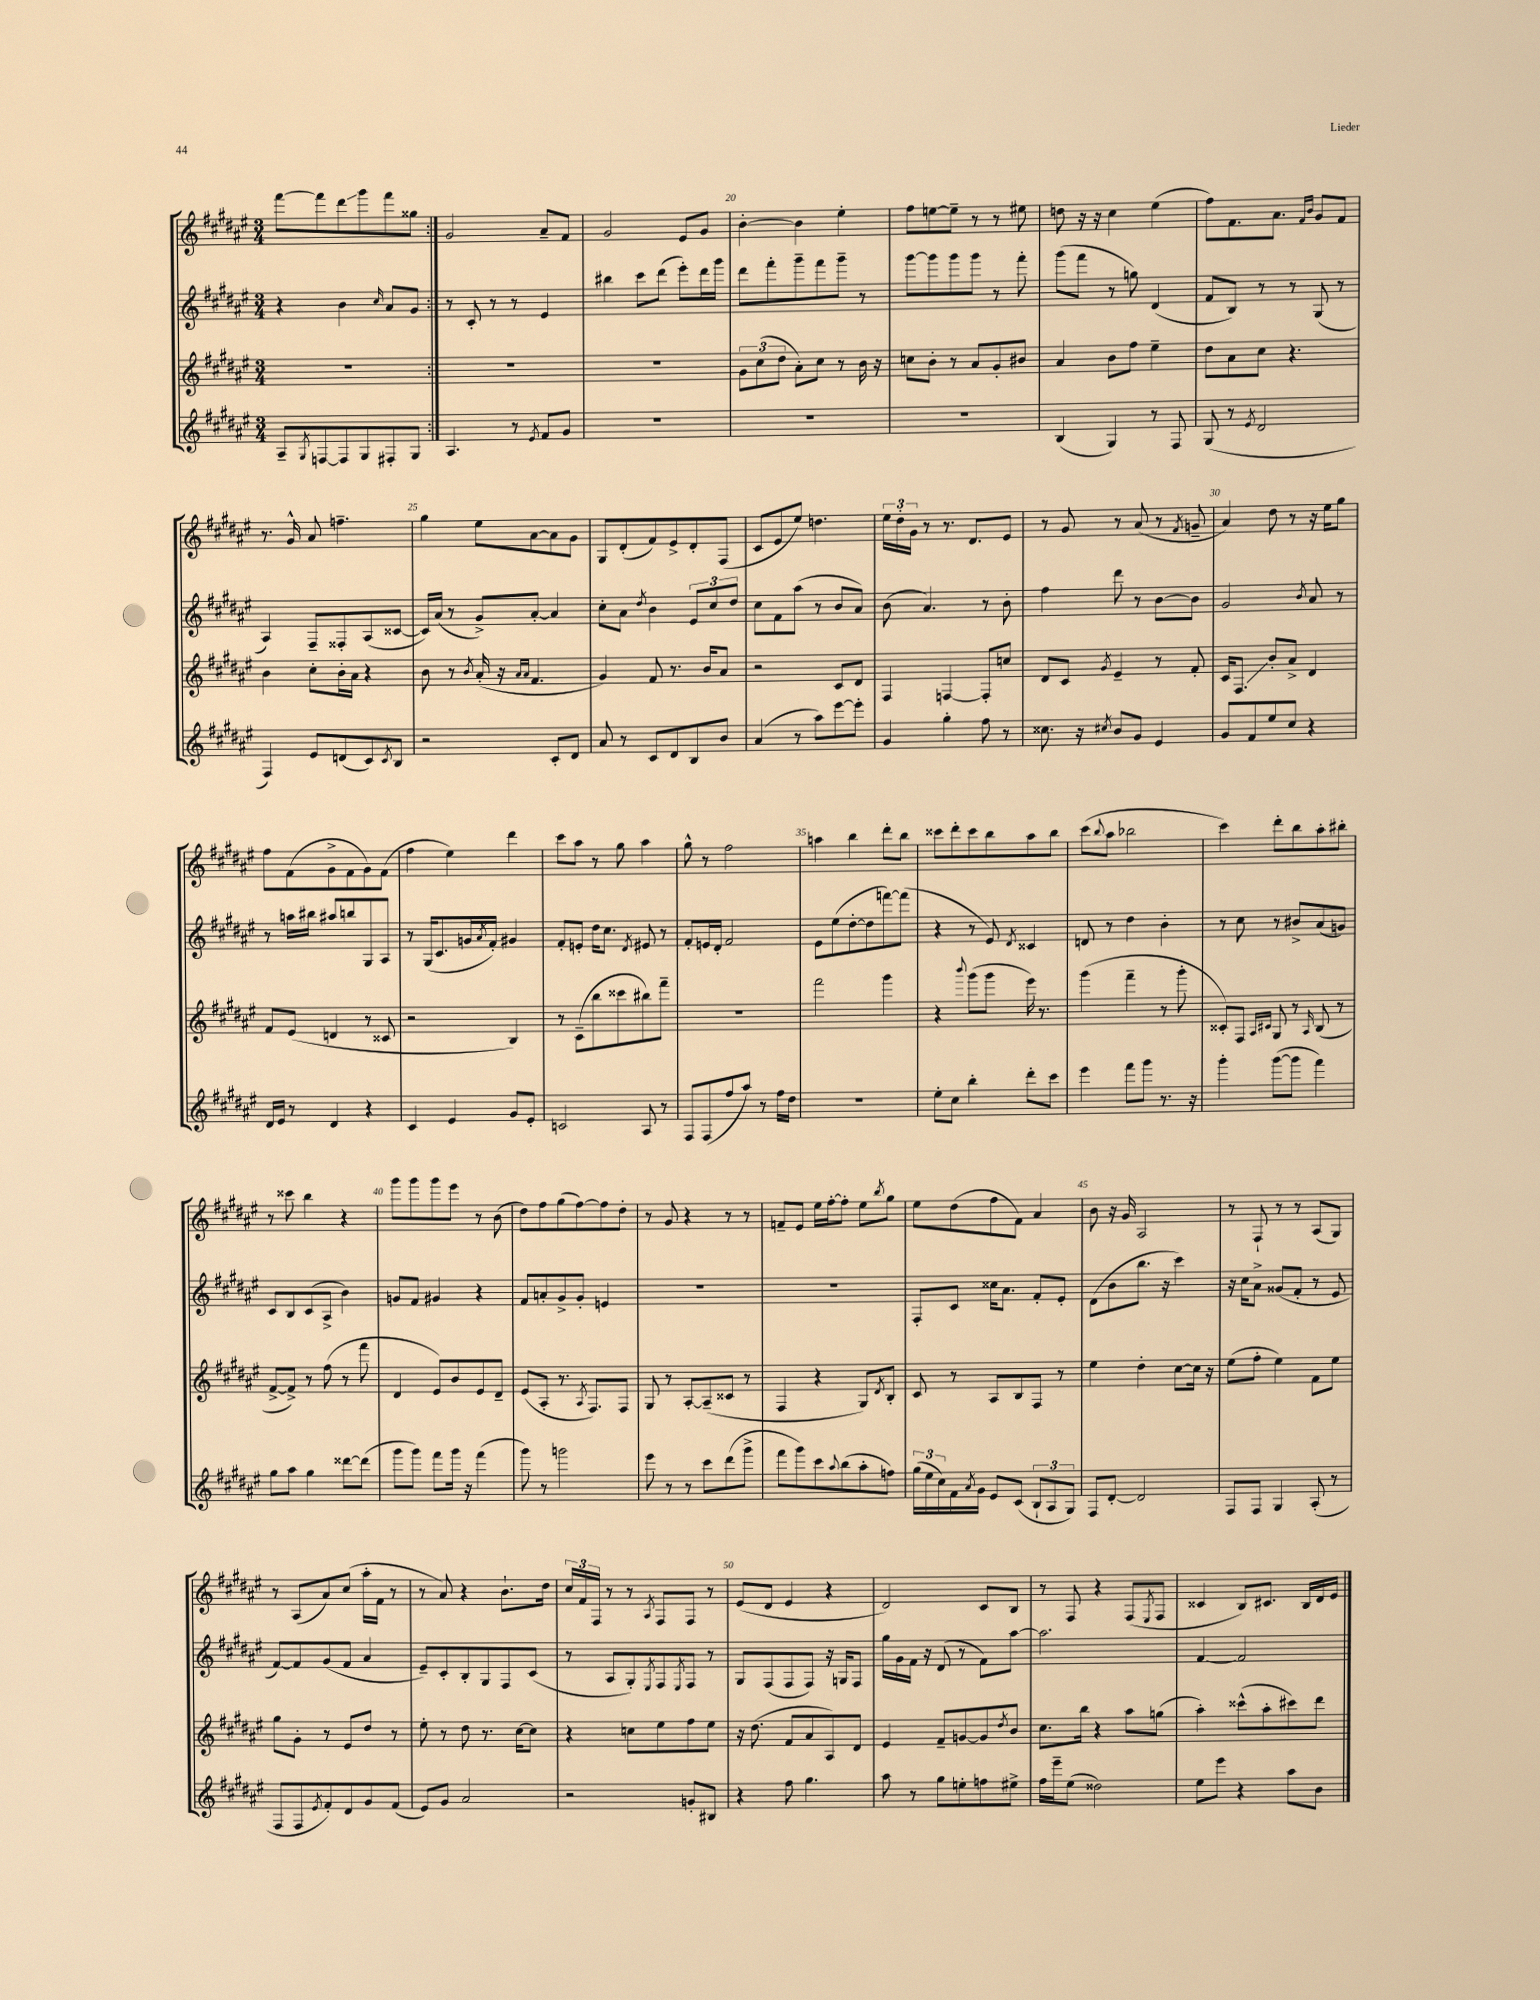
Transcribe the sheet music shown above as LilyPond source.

<<
\new StaffGroup <<
\new Staff = "s0" {
    \clef treble \key fis \major \numericTimeSignature \time 3/4
    \repeat volta 2 { fis'''8~ fis'''8 dis'''8\glissando gis'''8 fis'''8 gisis''8 | }
    gis'2 ais'8-- fis'8 |
    gis'2 eis'8 gis'8 |
    b'4~-. b'4 eis''4-. |
    fis''8 e''8~ e''8-- r8 r8 eis''8 |
    d''8 r16 r16 cis''4 eis''4( |
    fis''8) fis'8. ais'8. \grace { fis'16 b'16 } gis'8 fis'8 |
    r8. gis'16-^ ais'8 f''4.-- |
    gis''4 eis''8 ais'8~ ais'8 gis'8 |
    gis8 dis'8-.( fis'8) eis'8-> dis'8-. fis8( |
    cis'8 eis'8 eis''8) d''4. |
    \tuplet 3/2 { eis''16 dis''16-. gis'16 } r8 r8. dis'8. eis'8 |
    r8 gis'8 r8 ais'8( r8 \acciaccatura { fis'8 } g'8-- |
    ais'4) dis''8 r8 r16 eis''16 gis''8 |
    fis''8 fis'8( gis'8-> fis'8 gis'8) fis'8( |
    fis''4 eis''4) dis'''4 |
    cis'''8 ais''8 r8 gis''8 ais''4 |
    gis''8-^ r8 fis''2 |
    a''4 b''4 dis'''8-. b''8 |
    cisis'''8 dis'''8-. cisis'''8 b''8 ais''8 b''8 |
    cis'''8( \appoggiatura { b''8 } ais''8 bes''2 |
    cis'''4) dis'''8-. b''8 ais''8-. bis''8-. |
    r8 cisis'''8 b''4 r4 |
    gis'''8 gis'''8 gis'''8 eis'''8 r8 b'8( |
    dis''8) fis''8 gis''8( fis''8~) fis''8 dis''8-. |
    r8 gis'8 r4 r8 r8 |
    f'8-- eis'8 eis''16 fis''16~-. fis''8-. eis''8 \acciaccatura { b''8 } gis''8 |
    eis''8 dis''8( fis''8 fis'8) ais'4 |
    b'8 r16 gis'16 ais2 |
    r8 fis8-! r8 r8 ais8( gis8) |
    r8 ais8( ais'8) cis''8( ais''16-. fis'16 r8 |
    r8 ais'8) r4 b'8.-! dis''16 |
    \tuplet 3/2 { cis''16 fis'16 fis16 } r8 r8 \acciaccatura { ais8 } fis8 fis8 r8 |
    eis'8( dis'8 eis'4 r4 |
    dis'2) cis'8 b8 |
    r8 fis8 r4 fis8( \acciaccatura { eis8 } fis8 |
    cisis'4 b8) cis'8. b16 dis'16 eis'16 \bar "|." |
}
\new Staff = "s1" {
    \clef treble \key fis \major \numericTimeSignature \time 3/4
    \repeat volta 2 { r4 b'4 \grace { cis''16 } ais'8 gis'8 | }
    r8 cis'8-. r8 r8 eis'4 |
    bis''4 cis'''8 dis'''8( eis'''8-.) dis'''16 gis'''16 |
    dis'''8 fis'''8-. gis'''8-- fis'''8 gis'''8-- r8 |
    gis'''8~ gis'''8 gis'''8 gis'''8 r8 fis'''8-. |
    gis'''8( fis'''8 r8 g''8) dis'4( |
    fis'8 b8) r8 r8 gis8( r8 |
    ais4) fis8-- fisis8-. ais8( cisis'8~ |
    cisis'16) ais'16( r8 gis'8->) ais'8~-. ais'4 |
    cis''8-. ais'8 \acciaccatura { dis''8 } b'4 \tuplet 3/2 { eis'8 cis''8 dis''8 } |
    cis''8 fis'8 ais''8( r8 b'8 ais'8) |
    b'8( ais'4.) r8 b'8-. |
    fis''4 dis'''8 r8 b'8~ b'8 |
    gis'2 \acciaccatura { b'8 } ais'8 r8 |
    r8 a''16 bis''16 ais''8 b''8 gis8 ais8 |
    r8 gis16( cis'8. g'16 \acciaccatura { ais'8 } fis'16-.) gis'4 |
    fis'8-. e'8-. dis''16 cis''8. \acciaccatura { dis'8 } eis'8 r8 |
    fis'8-. e'16 dis'16-. fis'2 |
    eis'8 eis''8( dis''8~-. dis''8 f'''8~) f'''8( |
    r4 r8 eis'8) \acciaccatura { dis'8 } cisis'4 |
    d'8 r8 dis''4 b'4-. |
    r8 cis''8 r8 bis'8-> ais'8( g'8) |
    cis'8 b8 cis'8( ais8-> b'4) |
    g'8 fis'8 gis'4 r4 |
    fis'8 a'8-. gis'8-> gis'8-. e'4 |
    R2. |
    R2. |
    fis8-. cis'8 cisis''16 ais'8. fis'8-. eis'8-. |
    dis'8( b'8 b''8. r16 cis'''4) |
    r16 cis''16 ais'8-> gisis'8( fis'8-. r8 eis'8 |
    fis'8~) fis'8 gis'8( fis'8 ais'4 |
    eis'8--) cis'8-. b8-. gis8 fis8 cis'8( |
    r8 ais8 gis8-.) \acciaccatura { eis8 } fis8 \acciaccatura { eis8 } fis8 r8 |
    gis8 fis8( fis8 fis8) r16 g16 fis8 |
    gis''16 gis'16 fis'16 r16 dis'8( r8 fis'8) ais''8~ |
    ais''2. |
    fis'4~ fis'2 \bar "|." |
}
\new Staff = "s2" {
    \clef treble \key fis \major \numericTimeSignature \time 3/4
    \repeat volta 2 { R2. | }
    R2. |
    R2. |
    \tuplet 3/2 { gis'8 cis''8( dis''8 } ais'8-.) cis''8 r8 b'16 r16 |
    c''8 b'8-. r8 ais'8 gis'8-. bis'8 |
    ais'4 b'8 fis''8 eis''4-- |
    dis''8 ais'8 cis''8 r4. |
    b'4 cis''8-. b'16-. ais'16 r4 |
    b'8 r8 \acciaccatura { b'8 } ais'16-.( r16 \grace { ais'16 ais'16 } fis'4. |
    gis'4) fis'8 r8. b'16 ais'8 |
    r2 cis'8 dis'8 |
    fis4 f4~ f8-. c''8 |
    dis'8 cis'8 \acciaccatura { gis'8 } eis'4-- r8 fis'8-. |
    cis'16 fis8.\glissando b'8-. ais'8-> dis'4 |
    fis'8 eis'8( d'4 r8 cisis'8 |
    r2 b4) |
    r8 cis'8--( b''8 cisis'''8 bis''8) fis'''8-- |
    R2. |
    fis'''2 gis'''4 |
    r4 \appoggiatura { b'''8 } gis'''8( gis'''8 eis'''16) r8. |
    gis'''4( fis'''4-- r8 gis'''8-. |
    cisis'8-.) fis8 \grace { ais16 cis'16 } gis8 r8 \grace { ais16 } b8( r8 |
    fis'8~-> fis'8->) r8 fis''8( r8 fis'''8 |
    dis'4 eis'8) b'8 eis'8 dis'8-- |
    eis'8( ais8-. r8. \acciaccatura { ais8 } fis8.) fis8 |
    gis8 r8 ais8~-. ais8--( cisis'8 r8 |
    fis4 r4 gis8) \acciaccatura { dis'8 } b8-. |
    cis'8 r8 ais8 b8 fis8 r8 |
    eis''4 dis''4-. cis''8~ cis''16 r16 |
    eis''8( fis''8-. eis''4) fis'8 eis''8 |
    gis''8 gis'8-. r8 eis'8 dis''8 r8 |
    eis''8-. r8 dis''8 r8. cis''16~ cis''8 |
    r4 c''8 eis''8 fis''8 eis''8 |
    r16 dis''8.( fis'8 ais'8 ais8) dis'8 |
    eis'4 fis'8-- g'8~ g'8 \acciaccatura { dis''8 } b'8 |
    cis''8. b''16 r4 ais''8 g''8( |
    ais''4-.) cisis'''8-^( ais''8-. cis'''8) dis'''8 \bar "|." |
}
\new Staff = "s3" {
    \clef treble \key fis \major \numericTimeSignature \time 3/4
    \repeat volta 2 { ais8-- \acciaccatura { gis8 } f8~ f8 gis8 fis8-. gis8 | }
    ais4. r8 \acciaccatura { eis'8 } fis'8 gis'8 |
    R2. |
    R2. |
    R2. |
    b4( gis4) r8 fis8 |
    gis8( r8 \acciaccatura { eis'8 } dis'2 |
    fis4) eis'8 d'8( cis'8) \acciaccatura { cis'8 } b8 |
    r2 cis'8-. dis'8 |
    ais'8 r8 cis'8 dis'8 b8 b'8 |
    ais'4( r8 ais''8) eis'''8~ eis'''8-. |
    gis'4 gis''4-. fis''8 r8 |
    cisis''8. r16 \acciaccatura { cis''8 } b'8 gis'8 eis'4 |
    gis'8 fis'8 eis''8 cis''8 r4 |
    dis'16 eis'16 r8 dis'4 r4 |
    cis'4 eis'4 gis'8 eis'8-. |
    c'2 ais8 r8 |
    fis8 fis8( fis''8 ais''8) r8 fis''16 dis''16 |
    R2. |
    eis''8-. cis''8 b''4-. dis'''8-. cis'''8 |
    eis'''4 fis'''8 gis'''8 r8. r16 |
    gis'''4-. gis'''8~( gis'''8 fis'''4) |
    gis''8 ais''8 gis''4 disis'''8~ disis'''8( |
    gis'''8 gis'''8) fis'''8 gis'''16 r16 fis'''4( |
    gis'''8) r8 g'''2 |
    eis'''8 r8 r8 cis'''8 dis'''8( gis'''8-> |
    fis'''8 gis'''8) cis'''8 \appoggiatura { ais''8 } b''8( ais''8-. f''8) |
    \tuplet 3/2 { gis''16( eis''16 cis''16) } fis'16 \acciaccatura { ais'8 } gis'16 eis'8 cis'8( \tuplet 3/2 { b8-! ais8 gis8) } |
    fis8 dis'8~-. dis'2 |
    fis8 fis8 gis4 ais8-.( r8 |
    fis8 fis8 \acciaccatura { eis'8 } fis'8-.) dis'8 gis'8 fis'8( |
    eis'8) gis'8 ais'2 |
    r2 g'8-. bis8 |
    r4 fis''8 gis''4. |
    ais''8 r8 gis''8 e''8-. f''8 eis''8-> |
    fis''16 eis'''16-- eis''8( disis''2) |
    eis''8 eis'''8 r4 ais''8 b'8 \bar "|." |
}
>>
>>
\layout { \context { \Score currentBarNumber = #17 \override BarNumber.break-visibility = ##(#f #t #t) barNumberVisibility = #(every-nth-bar-number-visible 5) } }
